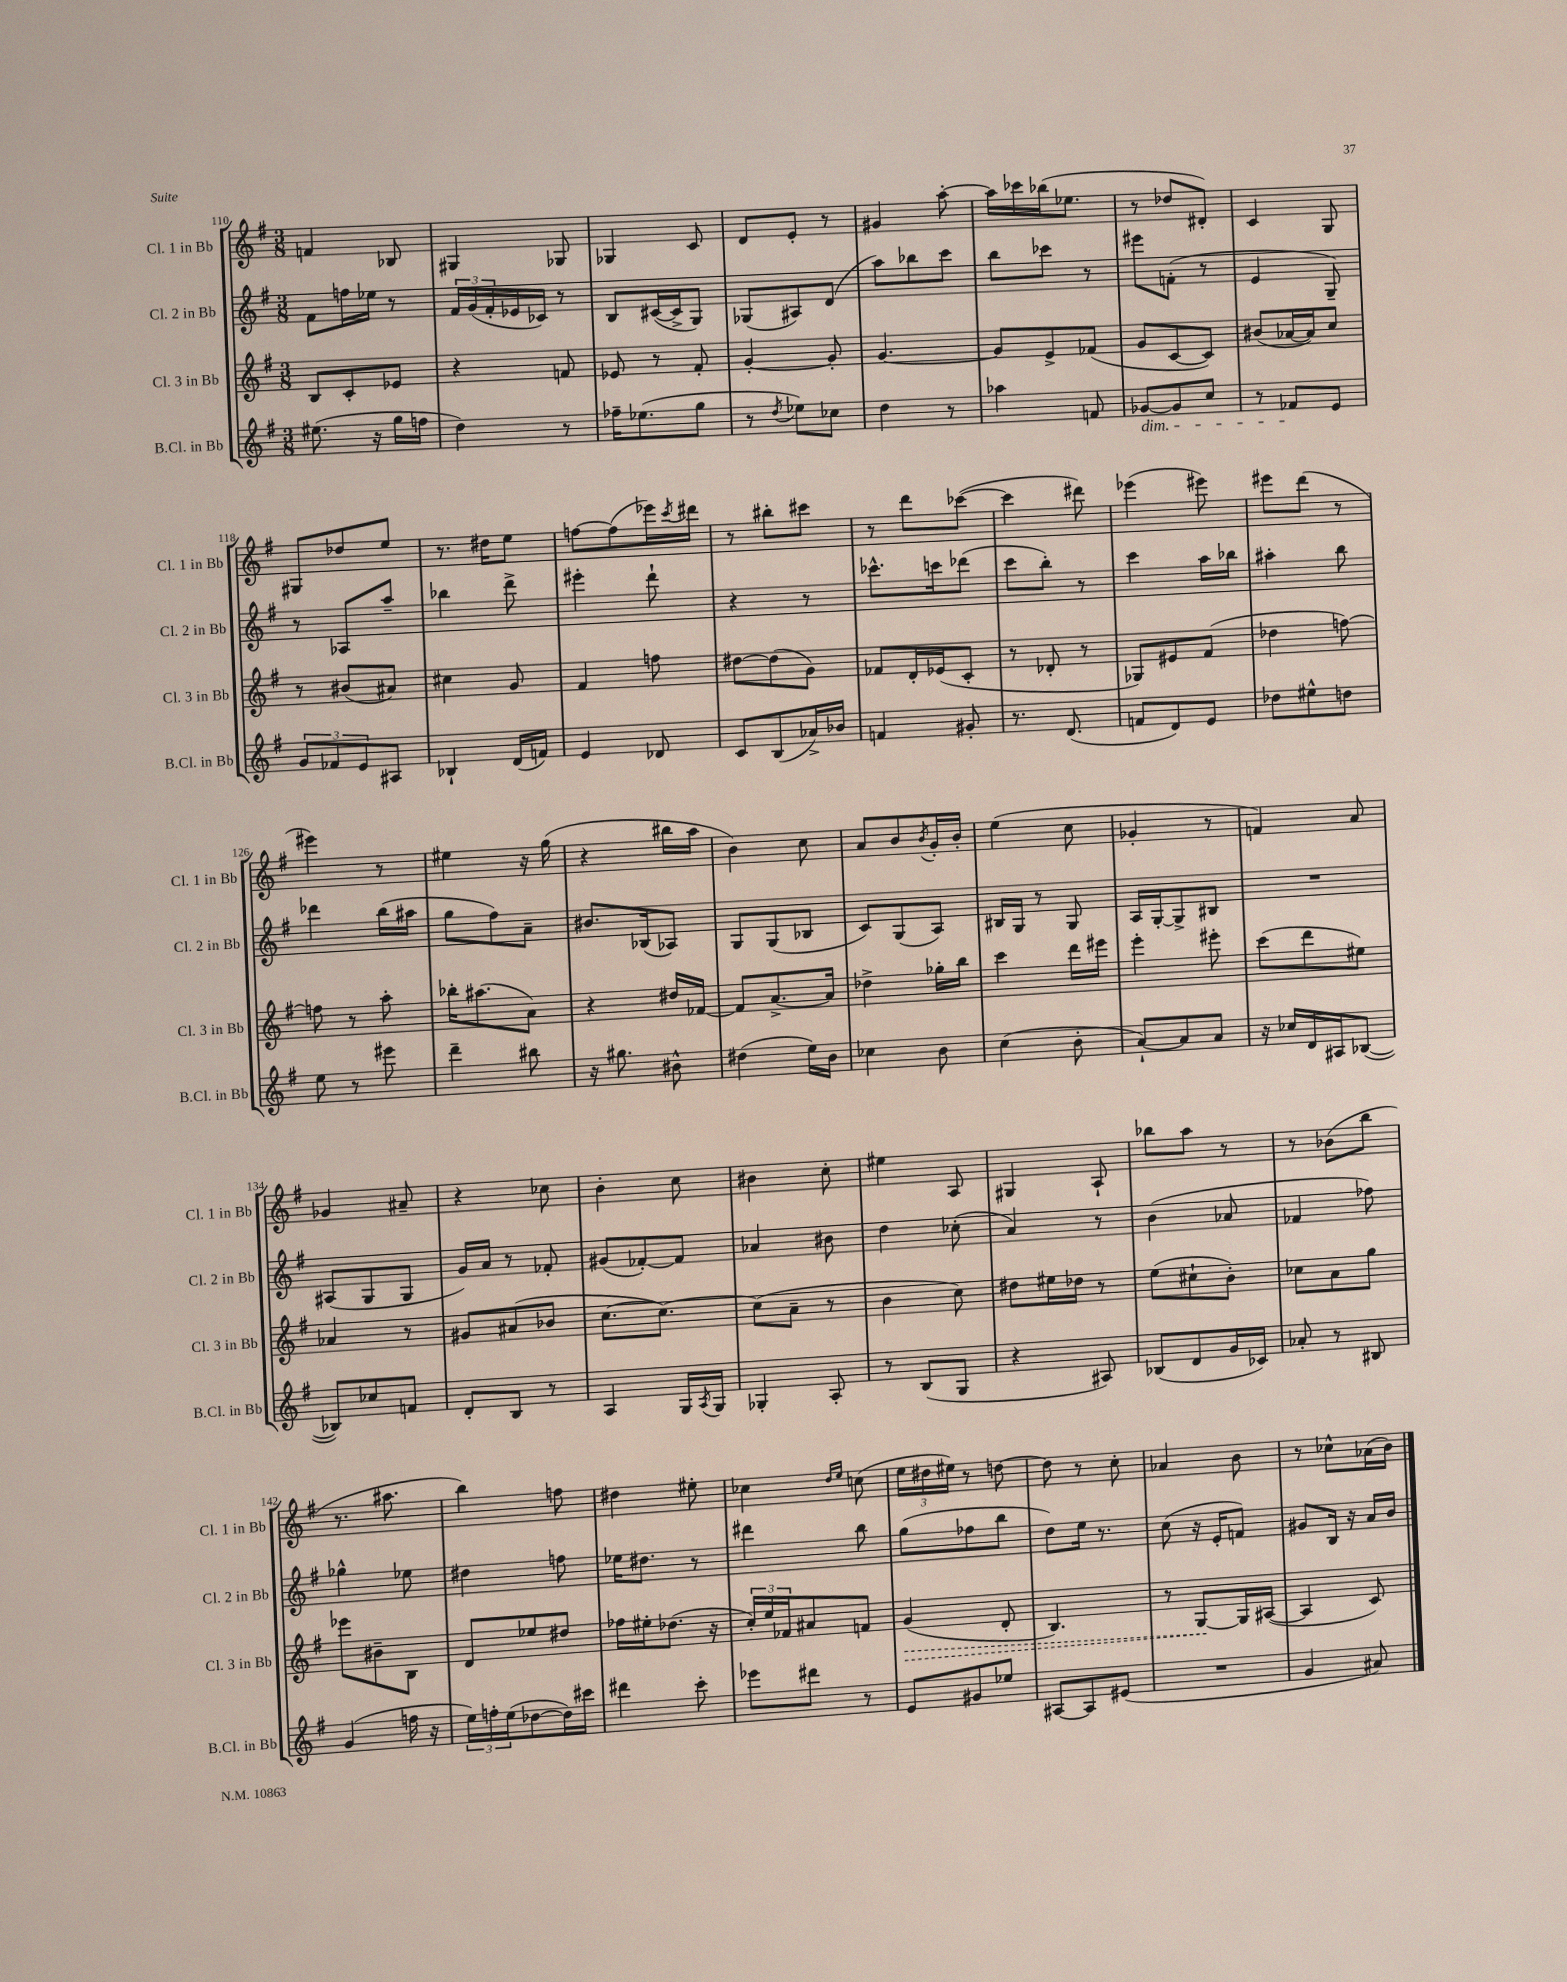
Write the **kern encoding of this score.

**kern	**kern	**dynam	**kern	**kern
*part4	*part3	*part3	*part2	*part1
*staff4	*staff3	*staff3	*staff2	*staff1
*I"B.Cl. in Bb	*I"Cl. 3 in Bb	*	*I"Cl. 2 in Bb	*I"Cl. 1 in Bb
*I'B.Cl. in Bb	*I'Cl. 3 in Bb	*	*I'Cl. 2 in Bb	*I'Cl. 1 in Bb
*clefG2	*clefG2	*	*clefG2	*clefG2
*k[f#]	*k[f#]	*	*k[f#]	*k[f#]
*M3/8	*M3/8	*	*M3/8	*M3/8
=110	=110	=110	=110	=110
(8.ee#X\	8B/L	.	8f#\L	4fn/
.	8c'/	.	16ffn\L	.
16r	.	.	16ee-X\JJ	.
16gg\LL	8e-X/J	.	8r	8B-X/
16ffn\JJ	.	.	.	.
=111	=111	=111	=111	=111
4dd\)	4r	.	24f#/LL	4G#X/
.	.	.	(24g/	.
.	.	.	24f#'/	.
.	.	.	16e-X/	.
.	.	.	16c-X/JJ)	.
8r	8fn/	.	8r	8G-X/
=112	=112	=112	=112	=112
16ff-X~\KL	8e-X/	.	8B/L	4G-X/
(8.ee-X\	.	.	.	.
.	8r	.	([16c#X/L	.
.	.	.	16c#^/J]	.
8gg\J	8f#'/	.	8G/J)	8c/
=113	=113	=113	=113	=113
8r	[4g'/	.	(8G-X/L	8d/L
8qdd/	.	.	.	.
8ee-X\L)	.	.	8A#X/)	8e'/J
8cc-X\J	8g'/]	.	(8d/J	8r
=114	=114	=114	=114	=114
4dd\	[4.g/	.	8aa\L)	4g#X/
.	.	.	8bb-X\	.
8r	.	.	8ccc\J	[8aa'\
=115	=115	=115	=115	=115
4aa-X\	8g/L]	.	8bb\L	16aa\LL]
.	.	.	.	16ccc-X\
.	8e^/	.	8ccc-X\J	(16bb-X\J
.	.	.	.	8.ee-X\J
8fn/	(8f-X/J	.	8r	.
=116	=116	=116	=116	=116
!LO:TX:b:i:t=dim.	!	!	!	!
[8g-X/L	8g/L	.	8eee#X\L	8r
8g-/]	[8c/	.	(8fn'\J	8dd-X/L
8cc/J	8c/J])	.	8r	8d#X'/J)
=117	=117	=117	=117	=117
8r	(8b#X/L	.	4e/	4c/
8f-X/L	[16a-X/L	.	.	.
.	16a-/J])	.	.	.
8e/J	8cc/J	.	8G~/)	8G/
!!LO:LB:g=z
=118	=118	=118	=118	=118
12g/L	8r	.	8r	8G#X/L
12f-X/	.	.	.	.
.	(8b#X/L	.	8A-X/L	8dd-X/
12e/	.	.	.	.
8A#X/J	8a#X/J)	.	8aa~/J	8ee/J
=119	=119	=119	=119	=119
4B-X`/	4cc#X\	.	4bb-X\	8.r
.	.	.	.	16dd#X\KL
(16d/LL	8g/	.	8ddd^\	8ee\J
16fn/JJ)	.	.	.	.
=120	=120	=120	=120	=120
4e/	4f#/	.	4eee#X'\	[8ffn\L
.	.	.	.	(8ff\]
8d-X/	8ffn\	.	8ddd`\	16eee-X\L)
.	.	.	.	8qccc/
.	.	.	.	16ddd#X\JJ
=121	=121	=121	=121	=121
8c/L	[8dd#X\L	.	4r	8r
(8B/	(8dd#\]	.	.	8bb#X'\L
16a-X^/L)	8g\J)	.	8r	8ccc#X\J
16b-X/JJ	.	.	.	.
=122	=122	=122	=122	=122
4fn/	8f-X/L	.	8.ccc-X^^\L	8r
.	16d'/L	.	.	8ddd\L
.	(16e-X/J	.	16cccn\k	.
8g#X'/	8c'/J	.	(8ddd-X\J	([8ccc-X\J
=123	=123	=123	=123	=123
8.r	8r	.	8ccc\L	4ccc-\]
.	8d-X'/	.	8bb'\J)	.
(8.d/	.	.	.	.
.	8r	.	8r	8ddd#X\)
=124	=124	=124	=124	=124
8fn/L	8G-X/L)	.	4ccc\	(4eee-X\
8d/)	8e#X/	.	.	.
8e/J	(8f#/J	.	16aa\LL	8eee#X\)
.	.	.	16bb-X\JJ	.
=125	=125	=125	=125	=125
8dd-X\L	4dd-X\	.	4aa#X'\	8eee#X\L
8ee#X^^\	.	.	.	(8ddd\J
8ddn\J	[8ffn\)	.	8bb\	8r
!!LO:LB:g=z
=126	=126	=126	=126	=126
8ee\	8ffn\]	.	4ddd-X\	4eee#X\)
8r	8r	.	.	.
8eee#X\	8aa'\	.	(16bb\LL	8r
.	.	.	16aa#X\JJ	.
=127	=127	=127	=127	=127
4ddd~\	16bb-X'\KL	.	8gg\L	4ee#X\
.	(8.aa#X\	.	.	.
.	.	.	8ff#\)	.
8bb#X\	8a\J)	.	8a~\J	16r
.	.	.	.	(16gg\
=128	=128	=128	=128	=128
16r	4r	.	8.b#X/L	4r
8.gg#X\	.	.	.	.
.	.	.	(16B-X/k	.
8b#X^^\	16dd#X/LL	.	8A-X/J)	16bb#X\LL
.	[16f-X/JJ	.	.	16aa\JJ
=129	=129	=129	=129	=129
(4dd#X\	8f-/L]	.	8G/L	4b\)
.	[8.a^/	.	(8G/	.
16ee\LL)	.	.	8B-X/J	8cc\
16b\JJ	16a/Jk]	.	.	.
=130	=130	=130	=130	=130
4cc-X\	4dd-X^\	.	8c/L)	8a/L
.	.	.	(8G/	8b/
.	.	.	.	8qb/
8b\	16gg-X'\LL	.	8A/J)	16g'/L
.	16bb\JJ	.	.	16b'/JJ
=131	=131	=131	=131	=131
(4cc\	4ccc\	.	16B#X/LL	(4ee\
.	.	.	16G/JJ	.
.	.	.	8r	.
8b'\	16ddd\LL	.	8G/	8cc\
.	16eee#X\JJ	.	.	.
=132	=132	=132	=132	=132
[8a`/L)	4eee'\	.	16A/LL	4g-X'/
.	.	.	[16G'/J	.
8a/]	.	.	8G^/]	.
8a/J	8eee#X'\	.	8B#X/J	8r
=133	=133	=133	=133	=133
16r	(8ccc\L	.	4.r	4fn/)
16cc-X/LL	.	.	.	.
16d/	8ddd\	.	.	.
16A#X/J	.	.	.	.
([8B-X/J	8ee#X\J)	.	.	8a/
!!LO:LB:g=z
=134	=134	=134	=134	=134
8B-X/L])	4a-X/	.	(8A#X/L	4g-X/
8cc-X/	.	.	8G/	.
8fn/J	8r	.	8G/J	8a#X~/
=135	=135	=135	=135	=135
8d'/L	8g#X/L	.	16g/LL)	4r
.	.	.	16a/JJ	.
8B/J	(8a#X/	.	8r	.
8r	8b-X/J	.	8f-X'/	8cc-X\
=136	=136	=136	=136	=136
4A/	[8.cc\L	.	(8g#X/L	4b'\
.	.	.	[8f-X'/)	.
.	8.cc\J_)	.	.	.
16G/LL	.	.	8f-/J]	8cc\
8qA/	.	.	.	.
16G/JJ	.	.	.	.
=137	=137	=137	=137	=137
4G-X'/	(8cc\L]	.	4a-X/	4b#X\
.	8a~\J	.	.	.
8A'/	8r	.	8b#X\	8cc'\
=138	=138	=138	=138	=138
8r	4b\	.	4dd\	4ee#X\
(8B/L	.	.	.	.
8G/J	8cc\)	.	(8cc-X'\	8A/
=139	=139	=139	=139	=139
4r	8dd#X\L	.	4a/)	4G#X/
.	16ee#X\L	.	.	.
.	16dd-X\JJ	.	.	.
8A#X/)	8r	.	8r	8A`/
=140	=140	=140	=140	=140
(8B-X/L	(8ee\L	.	(4b\	8bb-X\L
8d/	8cc#X`\	.	.	8aa\J
16g/L	8b'\J)	.	8a-X/	8r
16c-X/JJ)	.	.	.	.
=141	=141	=141	=141	=141
8a-X'/	8cc-X\L	.	4f-X/	8r
8r	8a\	.	.	(8b-X\L
8B#X/	8gg\J	.	8ff-X\)	8bb\J
!!LO:LB:g=z
=142	=142	=142	=142	=142
(4g/	8eee-X\L	.	4gg-X^^\	8.r
.	8b#X~\	.	.	.
.	.	.	.	8.aa#X\
16ffn\	8B\J	.	8ee-X\	.
16r	.	.	.	.
=143	=143	=143	=143	=143
24ee\LL)	8d/L	.	4dd#X\	4bb\)
24ffn'\	.	.	.	.
(24ee\J	.	.	.	.
[8dd-X\	8ee-X/	.	.	.
16dd-\L])	8dd#X/J	.	8ffn\	8ffn\
16ccc#X\JJ	.	.	.	.
=144	=144	=144	=144	=144
4ddd#X\	16ff-X\LL	.	16ee-X\KL	4dd#X\
.	16ee#X'\J	.	8.dd#X\J	.
.	(8.dd-X\J	.	.	.
8ccc'\	.	.	8r	8ee#X'\
.	16r	.	.	.
=145	=145	=145	=145	=145
8eee-X\L	24cc'/LL)	.	4ddd#X\	4cc-X\
.	24ee/	.	.	.
.	24f-X/J	.	.	.
8ddd#X\J	8a#X/	.	.	.
.	.	.	.	16qqdd/LL
.	.	.	.	16qqee/JJ
8r	8fn/J	.	8bb\	(8ccn\
=146	=146	=146	=146	=146
!	!	!LO:HP:b	!	!
8e/L	(4g/	>	(8gg\L	24ee\LL
.	.	.	.	24dd#X\
.	.	.	.	24ee#X\JJ)
8g#X/	.	.	8ff-X\	8r
8ee-X/J	8d'/	.	8bb\J	[8ddn\
=147	=147	=147	=147	=147
[8A#X/L	4.B/)	.	8dd\L)	8dd\]
8A#/]	.	.	16ee\Jk	8r
.	.	.	8.r	.
(8e#X/J	.	.	.	8cc'\
=148	=148	=148	=148	=148
4.r	8r	.	(8cc\	4a-X/
.	[8G/L	.	16r	.
.	.	.	16e'/KL	.
.	16G/L]	]	8fn/J)	8b\
.	([16A#X/JJ	.	.	.
=149	=149	=149	=149	=149
4g/	4A#/]	.	8g#X/L	8r
.	.	.	16B/Jk	8cc-X^^\L
.	.	.	16r	.
8a#X/)	8c/)	.	16a/LL	(16a-X\L
.	.	.	16b/JJ	16b\JJ)
==	==	==	==	==
*-	*-	*-	*-	*-
